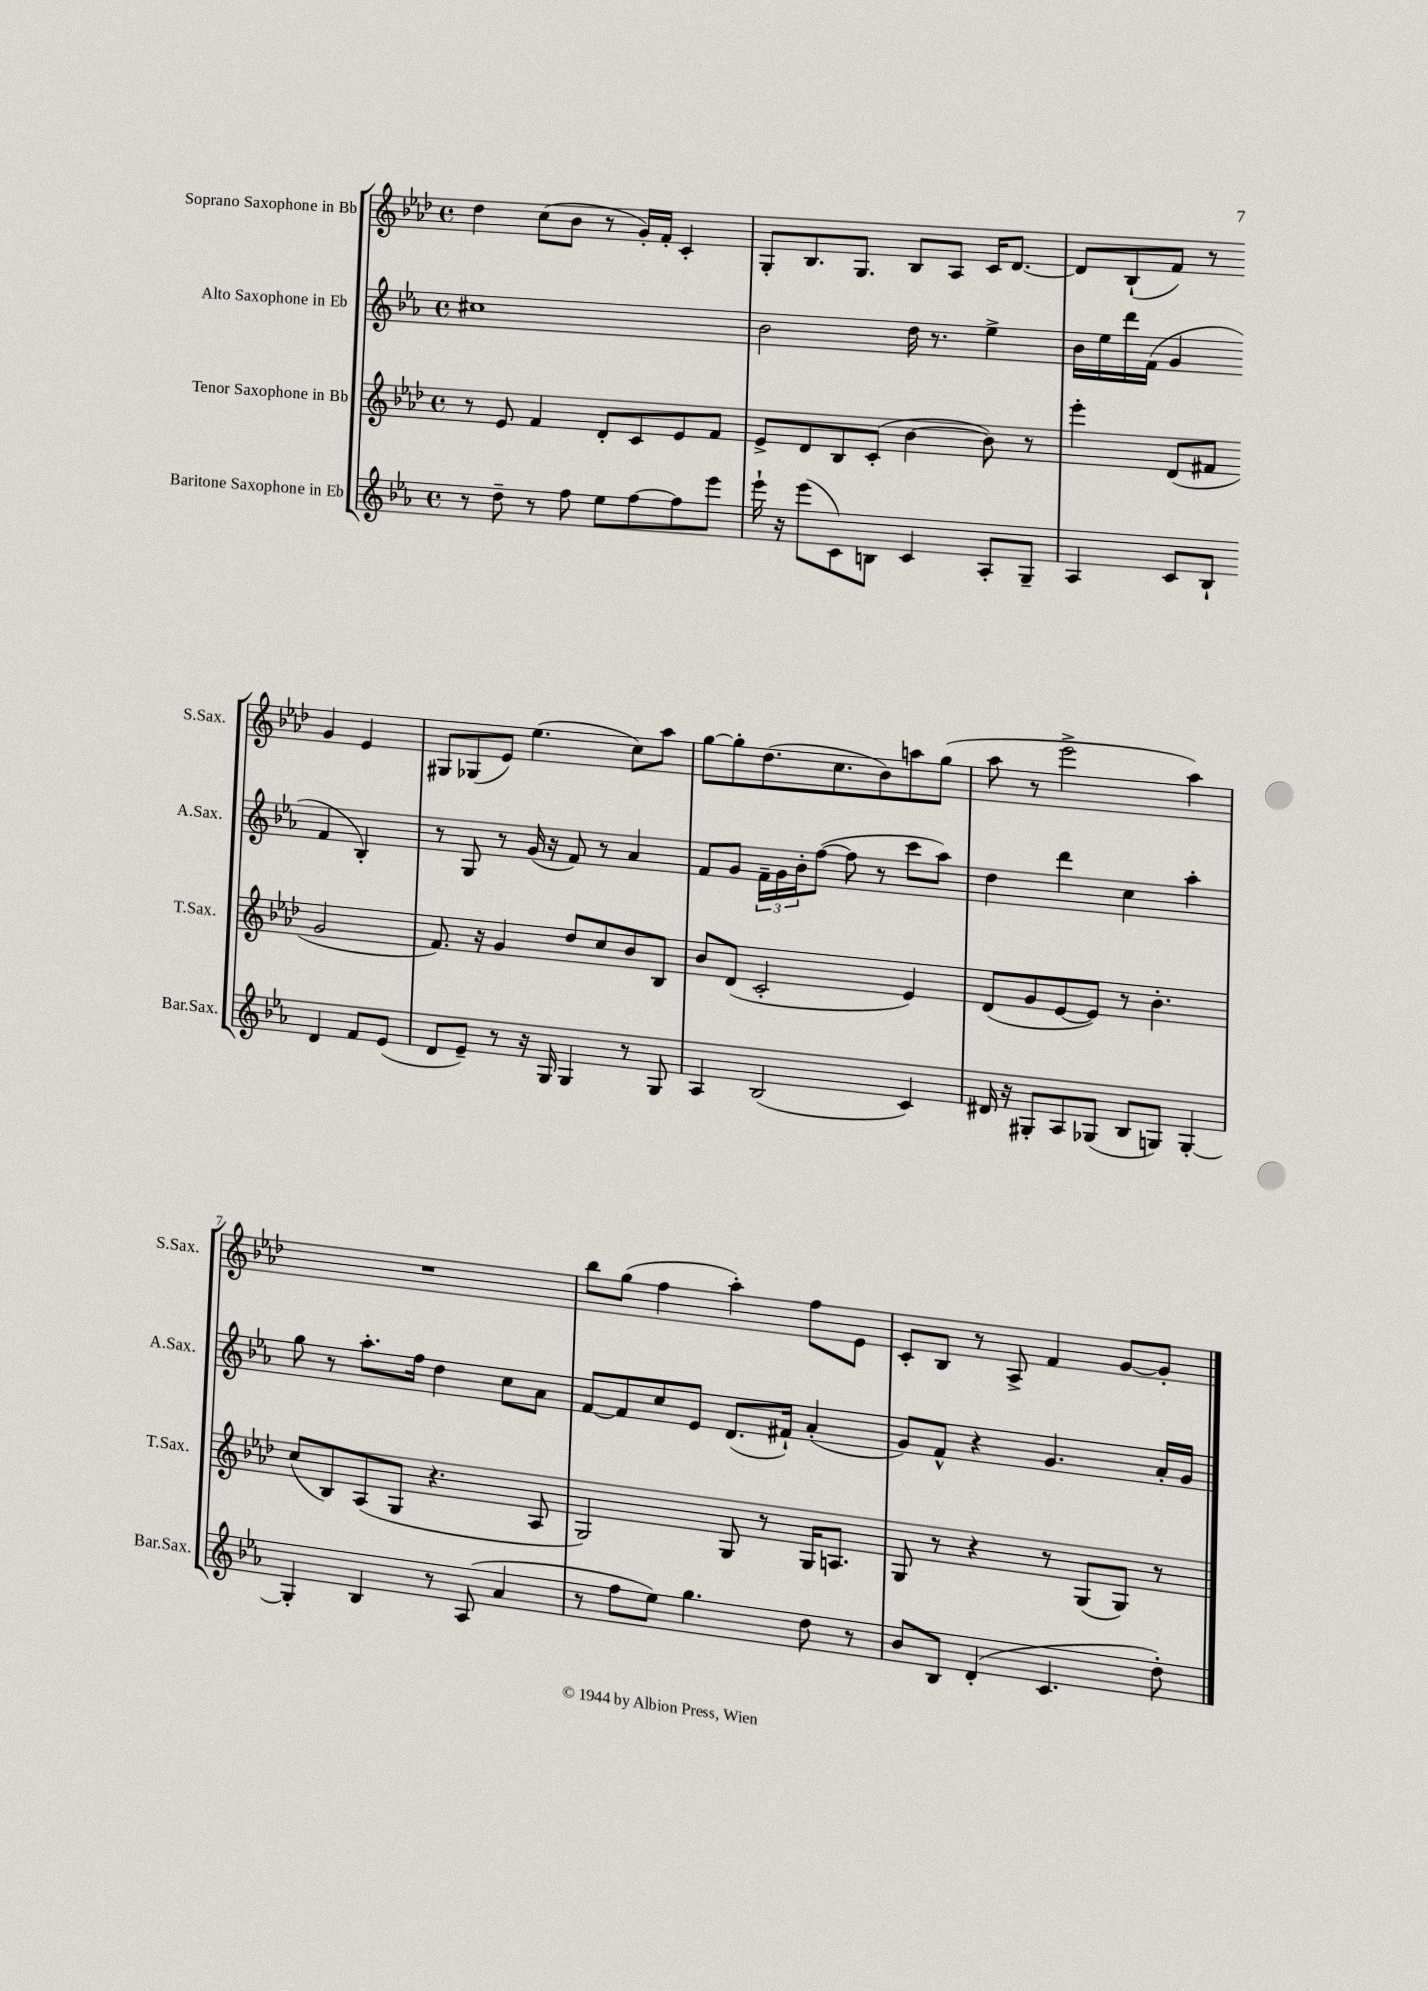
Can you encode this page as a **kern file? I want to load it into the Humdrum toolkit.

**kern	**kern	**kern	**kern
*staff4	*staff3	*staff2	*staff1
*clefG2	*clefG2	*clefG2	*clefG2
*k[b-e-a-]	*k[b-e-a-d-]	*k[b-e-a-]	*k[b-e-a-d-]
*M4/4	*M4/4	*M4/4	*M4/4
*met(c)	*met(c)	*met(c)	*met(c)
8r	8r	1cc#	4dd-\
8dd~\	8e-/	.	.
8r	4f/	.	(8cc\L
8ff\	.	.	8b-\J
8ee-\L	8d-'/L	.	8r
[8ff\	8c/	.	16g'/LL)
.	.	.	16f'/JJ
8ff\]	8e-/	.	4c'/
8eee-\J	8f/J	.	.
=	=	=	=
16eee-`\	8e-^/L	2b-\	8G'/L
16r	.	.	.
(8eee-\L	8d-/	.	8.B-/
8c\)	8B-/	.	.
.	.	.	8.G/J
8B\J	(8c'/J	.	.
4c/	[4b-\	16dd\	8B-/L
.	.	8.r	.
.	.	.	8A-/J
8A-'/L	8b-\])	4ee-^\	16c/LK
.	.	.	[8.d-/J
8G~/J	8r	.	.
=	=	=	=
4A-/	4eee-'\	16b-\LL	8d-/]L
.	.	16ee-\	.
.	.	16ddd\	(8B-`/
.	.	(16f\JJ	.
8c/L	(8d-/L	4g/	8f/J)
8B-`/J	8f#/J	.	8r
4d/	2g/	4f/	4g/
8f/L	.	4B-'/)	4e-/
(8e-/J	.	.	.
=	=	=	=
8d/L	8.f/)	8r	8G#/L
8e-~/J)	.	8G/	(8G-/
.	16r	.	.
8r	4g/	8r	8e-/J)
16r	.	(16g/	(4.ee-\
16G/	.	16r	.
4G/	8dd-/L	8f/)	.
.	8cc/	8r	.
8r	8b-/	4a-/	8cc\L)
8G/	8B-/J	.	8aa-\J
=	=	=	=
4A-/	8b-/L	8f/L	[8gg\L
.	(8d-/J	8g/J	8gg'\]
(2B-/	2c'/	24f~\LL	(8.dd-\
.	.	24g\	.
.	.	24b-'\J	.
.	.	([8ff\J	.
.	.	.	8.cc\
.	.	8ff\]	.
.	.	8r	8b-\)
4c/)	4e-/)	8ccc\L	8aa\
.	.	8aa-\J)	(8gg\J
=	=	=	=
16d#/	(8d-/L	4dd\	8aa-\
16r	.	.	.
8G#'/L	8g/	.	8r
8A-/	[8e-/	4ddd\	2eee-^\
(8G-/J	8e-/]J)	.	.
8B-/L	8r	4cc\	.
8G/J)	4.b-'\	.	.
[4G'/	.	4aa-'\	4aa-\)
=	=	=	=
4G'/]	(8cc/L	8gg\	1r
.	8B-/)	8r	.
4B-/	(8A-/	8.aa-'\L	.
.	8G/J	.	.
.	.	16ff\Jk	.
8r	4.r	4dd\	.
(8A-/	.	.	.
4a-/	.	8cc\L	.
.	8A-/	8a-\J	.
=	=	=	=
8r	2G/)	[8f/L	8bb-\L
8ff\L	.	8f/]	(8gg\J
8ee-\J)	.	8cc/	4ff\
4.gg\	.	8e-/J	.
.	8G/	(8.d/L	4aa-'\)
.	8r	.	.
.	.	16f#`/Jk)	.
8dd\	16G/LK	(4a-'/	8ff\L
.	8.A/J	.	.
8r	.	.	8e-\J
=	=	=	=
8b-/L	8G/	8g/L)	8c'/L
8B-/J	8r	8f^^/J	8B-/J
(4d'/	4r	4r	8r
.	.	.	8A-^/
4.c/	8r	4.g/	4f/
.	(8G/L	.	.
.	8G/J)	.	[8g/L
8dd'\)	8r	16a-'/LL	8g'/]J
.	.	16g/JJ	.
==	==	==	==
*-	*-	*-	*-
